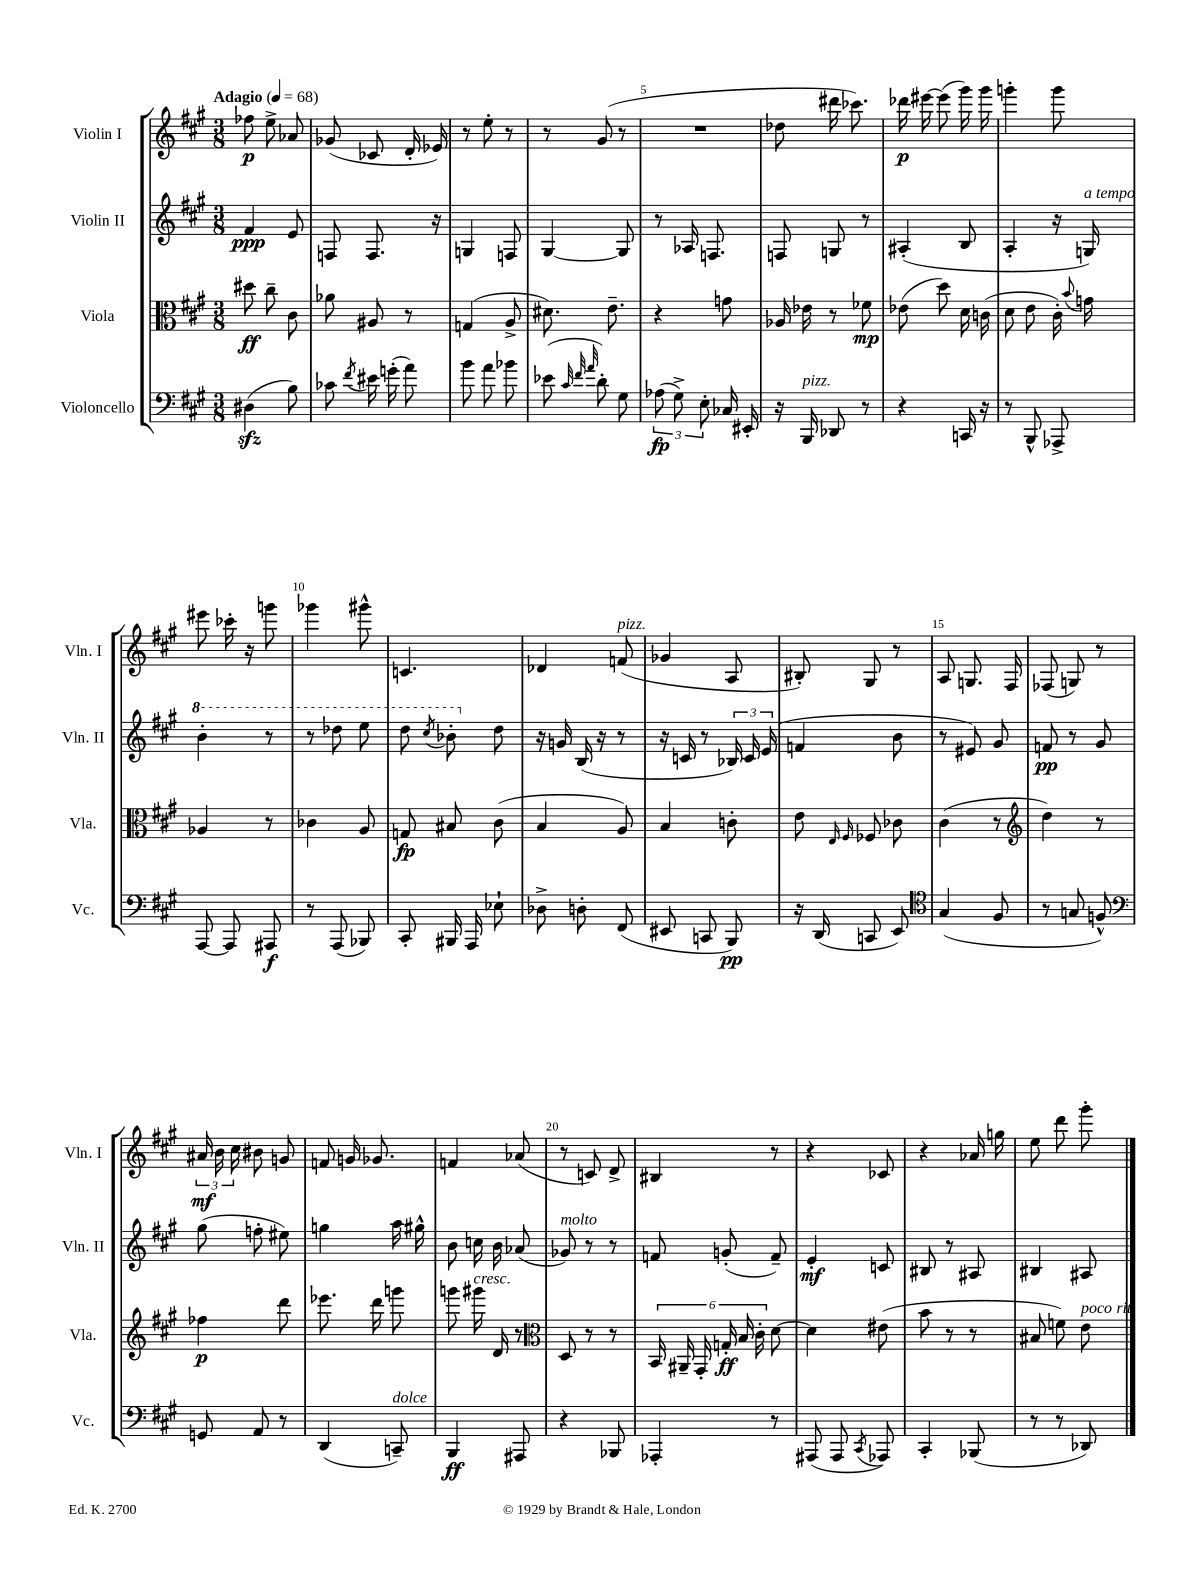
<<
\new StaffGroup <<
\new Staff = "s0" \with { instrumentName = "Violin I" shortInstrumentName = "Vln. I" } {
    \clef treble \key a \major \numericTimeSignature \time 3/8 \tempo "Adagio" 4 = 68
    \autoBeamOff fes''8\p e''8-> aes'8 |
    ges'8( ces'8 d'16-. ees'16) |
    r8 e''8-. r8 |
    r8 gis'8( r8 |
    R4. |
    des''8 dis'''16 ces'''8.) |
    des'''16\p eis'''16~ eis'''8( gis'''16) gis'''16 |
    g'''4-. g'''8 |
    eis'''8 ces'''16-. r16 g'''8 |
    ges'''4 gis'''8-^ |
    c'4. |
    des'4 f'8^\markup { \italic "pizz." }( |
    ges'4 a8 |
    bis8-.) gis8 r8 |
    a8 g8. fis16 |
    fes8( g8) r8 |
    \tuplet 3/2 { ais'16\mf b'16 cis''16 } bis'8 g'8 |
    f'8 g'16 ges'8. |
    f'4 aes'8( |
    r8 c'8) d'8-> |
    bis4 r8 |
    r4 ces'8 |
    r4 aes'16 g''16 |
    e''8 d'''8 gis'''8-. \bar "|." |
}
\new Staff = "s1" \with { instrumentName = "Violin II" shortInstrumentName = "Vln. II" } {
    \clef treble \key a \major \numericTimeSignature \time 3/8
    \autoBeamOff fis'4\ppp e'8 |
    f8 f8. r16 |
    g4 f8 |
    gis4~ gis8 |
    r8 aes16 f8. |
    f8 g8 r8 |
    ais4-.( b8 |
    a4-. r16 g16^\markup { \italic "a tempo" }) |
    \ottava #1 b''4-. r8 |
    r8 des'''8 e'''8 |
    d'''8 \acciaccatura { cis'''8 } bes''8-. \ottava #0 d''8 |
    r16 g'16 b16( r16 r8 |
    r16 c'16 r8 \tuplet 3/2 { bes16) c'16 e'16( } |
    f'4 b'8 |
    r8 eis'8) gis'8 |
    f'8\pp r8 gis'8 |
    gis''8( f''8-. eis''8) |
    g''4 a''16 gis''16-^ |
    b'8 c''16 b'16 aes'8( |
    ges'8^\markup { \italic "molto" }) r8 r8 |
    f'8 g'8-.( f'8--) |
    e'4-.\mf c'8 |
    bis8 r8 ais8 |
    bis4 ais8 \bar "|." |
}
\new Staff = "s2" \with { instrumentName = "Viola" shortInstrumentName = "Vla." } {
    \clef alto \key a \major \numericTimeSignature \time 3/8
    \autoBeamOff dis''8\ff cis''8-- cis'8 |
    aes'8 ais8 r8 |
    g4( a8-> |
    dis'8.) e'8.-- |
    r4 g'8 |
    aes16 ees'16 r8 fes'8\mp |
    ees'8( d''8) d'16 c'16( |
    d'8 e'8 cis'16-.) \appoggiatura { b'8 } g'16 |
    aes4 r8 |
    ces'4 a8 |
    g8\fp bis8 cis'8( |
    b4 a8) |
    b4 c'8-. |
    e'8 \grace { e16 fis16 } fes8 ces'8 |
    cis'4( r8 |
    \clef treble d''4) r8 |
    fes''4\p d'''8 |
    ees'''8. d'''16 g'''8 |
    g'''8 gis'''16^\markup { \italic "cresc." } d'16 r8 |
    \clef alto d8 r8 r8 |
    \tuplet 6/4 { b,16 ais,16-- gis,16-. g16-.\ff b16 cis'16-. } d'8~ |
    d'4 eis'8( |
    b'8 r8 r8 |
    bis8 f'8) e'8^\markup { \italic "poco rit." } \bar "|." |
}
\new Staff = "s3" \with { instrumentName = "Violoncello" shortInstrumentName = "Vc." } {
    \clef bass \key a \major \numericTimeSignature \time 3/8
    \autoBeamOff dis4\sfz( b8) |
    ces'8 \acciaccatura { fis'8 } eis'16 g'16-.( a'8) |
    b'8 a'8 bes'8 |
    ees'8( \grace { cis'32 fis'32 a'32 } d'8-.) gis8 |
    \tuplet 3/2 { aes8\fp( gis8->) e8-. } ces16 eis,16-. |
    r16 b,,16^\markup { \italic "pizz." } des,8 r8 |
    r4 c,16 r16 |
    r8 b,,8-^ aes,,8-> |
    a,,8~ a,,8 ais,,8\f |
    r8 a,,8( bes,,8) |
    cis,8-. bis,,16 a,,16 ees8-! |
    des8-> d8-. fis,8( |
    eis,8 c,8 b,,8\pp) |
    r16 d,16( c,8 e,8) |
    \clef tenor gis4( fis8 |
    r8 g8 f8-^) |
    \clef bass g,8 a,8 r8 |
    d,4( c,8--^\markup { \italic "dolce" }) |
    b,,4\ff ais,,8 |
    r4 bes,,8 |
    aes,,4-. r8 |
    ais,,8( ais,,8 \acciaccatura { cis,8 } aes,,8) |
    cis,4-. bes,,8( |
    r8 r8 des,8) \bar "|." |
}
>>
>>
\layout { \context { \Score \override BarNumber.break-visibility = ##(#f #t #t) barNumberVisibility = #(every-nth-bar-number-visible 5) } }
